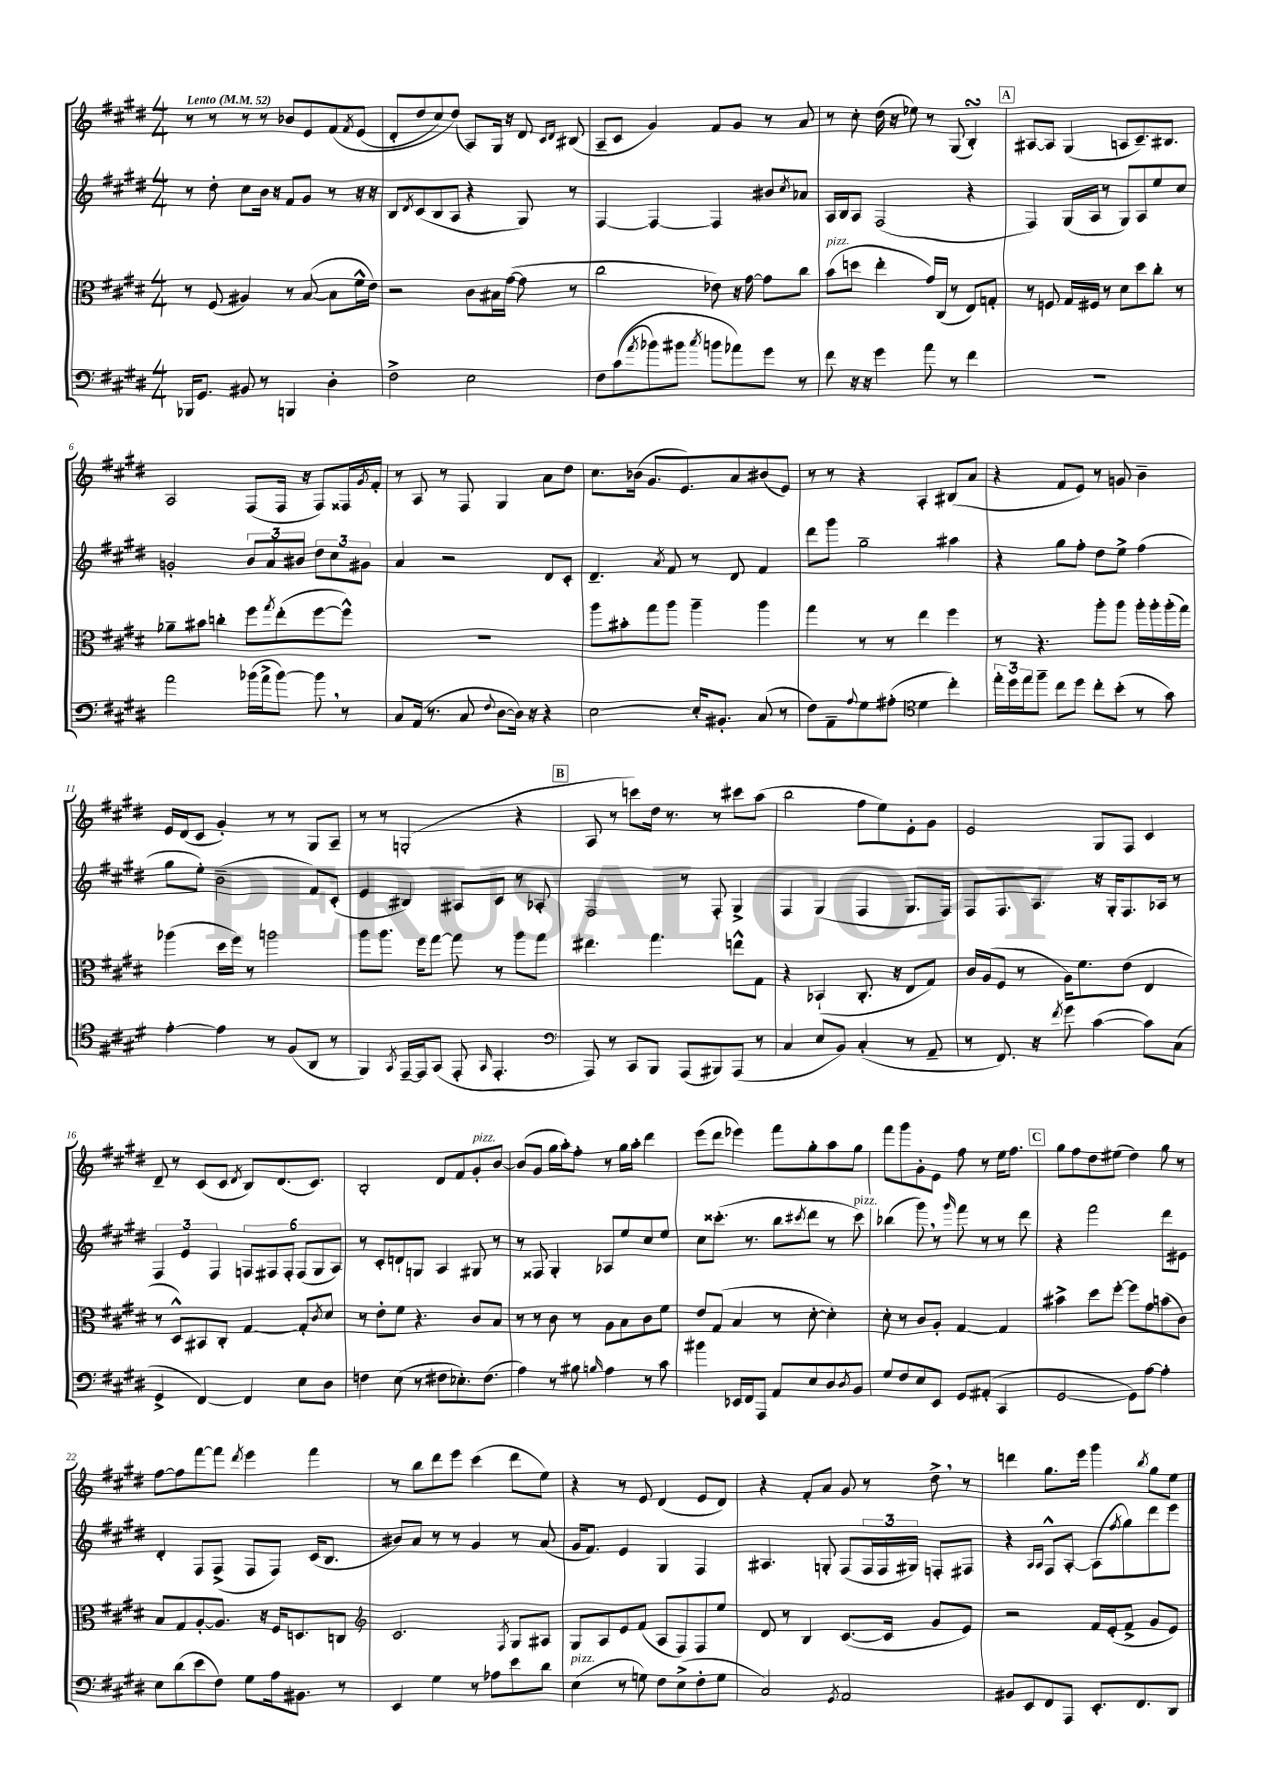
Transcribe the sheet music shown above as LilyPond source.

<<
\new StaffGroup <<
\new Staff = "s0" {
    \clef treble \key e \major \numericTimeSignature \time 4/4 \tempo "Lento" 4 = 52
    r8 r8 r8 r8 bes'8 e'8 fis'8\( \acciaccatura { fis'8 } e'8( |
    dis'8-. dis''8 cis''8) dis''8(\) a8) gis16 r16 dis'8 \grace { cis'16 dis'16 } bis8( |
    a8-- cis'8 gis'4) fis'8 gis'8 r8 a'8 |
    r8 cis''8-. dis''16( r16 ees''8) r8 gis8( b4-.\turn) |
    \mark \markup { \box "A" } ais8~ ais8 gis4( a8 cis'8.--) bis8. |
    a2 fis8( fis16 r16 fis8) fisis16 \acciaccatura { gis'8 } fis'16-. |
    r8 a8 r8 fis8 gis4 a'8 dis''8 |
    cis''8. bes'16( gis'8. e'8.) a'8 bis'8( e'8) |
    r8 r8 r4 a4-. bis8( a'8 |
    r4 fis'8 e'8) r8 g'8 b'4-- |
    e'16 dis'16( cis'8 gis'4-.) r8 r8 gis8 a8-- |
    r8 r8 g2-.( r4 |
    \mark \markup { \box "B" } a8 r8 c'''8) dis''16 r8. r8 cis'''8 a''8( |
    b''2 fis''8 e''8) e'8-. gis'8 |
    e'2 gis8 fis8 cis'4 |
    dis'8-- r8 cis'8( cis'8 \acciaccatura { dis'8 } b8) dis'8.( cis'8.) |
    b2-. dis'8 fis'8 gis'8-.^\markup { \italic "pizz." } b'8~ |
    b'8( gis'8 gis''16 a''16-.) fis''8-. r8 gis''16 a''16-. dis'''4 |
    e'''8( dis'''8 ees'''4) fis'''8 gis''8-. a''8 gis''8 |
    fis'''8 gis'''8 gis'8-. e'8 fis''8 r8 e''16 fis''8. |
    \mark \markup { \box "C" } gis''8 fis''8 dis''8 eis''8( dis''4) gis''8 r8 |
    fis''8~ fis''8 fis'''8~ fis'''8 \acciaccatura { dis'''8 } e'''4 fis'''4 |
    r8 b''8 dis'''8 e'''8 cis'''4( dis'''8 e''8) |
    r4 r8 e'8 dis'4( e'8 dis'8) |
    r4 fis'8-. a'8 gis'8 r8 dis''8-> \breathe r8 |
    d'''4 gis''8. e'''16 gis'''4 \acciaccatura { b''8 } gis''8 e''8 \bar "|." |
}
\new Staff = "s1" {
    \clef treble \key e \major \numericTimeSignature \time 4/4
    r8 dis''8-. cis''8 b'16 r16 fis'8 gis'8 r8 r16 r16 |
    b8 \acciaccatura { dis'8 } cis'8( b8 a8 r4 gis8) r8 |
    fis4~ fis4~ fis4 bis'8 \acciaccatura { cis''8 } aes'8 |
    a16 b16 a8 fis2( r4 |
    \mark \markup { \box "A" } fis4) gis16( a16 r8 gis8) a8 e''8 cis''8 |
    g'2-. \tuplet 3/2 { b'8 a'8 bis'8 } \tuplet 3/2 { dis''8 cis''8 gis'8 } |
    a'4 r2 dis'8 cis'8-. |
    dis'4.-- \acciaccatura { a'8 } fis'8 r8 dis'8 fis'4 |
    dis'''8 gis'''8 gis''2-- ais''4 |
    r4 gis''8 fis''8-. dis''8 e''8-> fis''4( |
    gis''8 e''8-.) b'2--( fis'8) cis'8-.( |
    e'4 bis4) ais8 cis'8 r8 aes8-. |
    \mark \markup { \box "B" } fis2 r8 fis8-. gis4-> |
    fis4 gis4( fis4 gis8. fis16) |
    fis8 fis8. a8. r16 gis16-. fis8. aes16 r8 |
    \tuplet 3/2 { fis4 e'4 fis4 } \tuplet 6/4 { f8 fis8 fis8-. fis8( gis8 a8) } |
    r8 cis'8-. d'8-! g8 a4 gis8 r8 |
    r8 fisis8 gis4-. aes8 e''8 cis''8 e''8 |
    cis''8 cisis'''8.-.( r8. b''8 \acciaccatura { cis'''8 } dis'''8 r8 cis'''8^\markup { \italic "pizz." }) |
    bes''4( gis'''8) \breathe r8 \grace { gis'''16 } fis'''8 r8 r8 dis'''8 |
    \mark \markup { \box "C" } r4 fis'''2 dis'''8 eis'8 |
    dis'4-. fis8 fis8->( fis8 fis8) cis'16( b8. |
    bis'8) a'8 r8 r8 gis'4 r8 a'8( |
    gis'16 fis'8.) e'4 gis4 fis4 |
    ais4. g8-. fis8( \tuplet 3/2 { fis16 fis16 gis16) } f8-. fis8 |
    r4 \grace { a16 a16 } fis8-^ a8~-. a8( \acciaccatura { fis''8 } gis''8) dis'''8 e'''8 \bar "|." |
}
\new Staff = "s2" {
    \clef alto \key e \major \numericTimeSignature \time 4/4
    r8 fis8( ais4) r8 b8~( b8 fis'16-^ e'16) |
    r2 cis'8 bis16 gis'16~( gis'8 r8 |
    cis''2 ees'8) r16 gis'16~ gis'8 cis''8 |
    b'8^\markup { \italic "pizz." }( d''8 e''4-. gis'16) cis16( r8 e8) g8-. |
    \mark \markup { \box "A" } r8 f8 gis16 fis16 r8 dis'8 dis''8 cis''8-. r8 |
    aes'8-- bis'8 c''4-. fis''8 \acciaccatura { gis''8 } e''8-.( fis''8~ fis''8-^) |
    R1 |
    a''8 bis'8-. gis''8 a''8 a''4-- a''4 |
    gis''4 r8 r8 e''4 fis''4 |
    r8 r4. a''8-. a''8 a''16-. a''16-. a''16-.( gis''16) |
    aes''4( dis''16 fis''16) r8 a''2 |
    a''8 a''8. fis''16 gis''8~ gis''8 r8 a''8 gis''8 |
    \mark \markup { \box "B" } eis''4. gis''4. e''8-^ gis8 |
    r4 bes,4-!( cis8.-. r16 e8 gis8) |
    cis'16 a16( fis8 r8 a16) fis'8. e'8( e4 |
    r8 dis8-^) bis,8 cis8-. gis4~ gis8-. \acciaccatura { cis'8 } dis'8 |
    r8 e'8-. fis'8 r4. cis'8 b8 |
    r8 r8 cis'8 r8 a8 b8 cis'8 fis'8 |
    e'8 gis8( b4 r8 dis'8~-. dis'4-.) |
    dis'8-. r8 cis'8 a8-. gis4~ gis4 |
    \mark \markup { \box "C" } bis'4-> dis''8 fis''8~-. fis''8 gis'8 b'8( cis'8) |
    b8 gis8 a8~-. a8. r16 fis16 d8. c8 |
    \clef treble cis'2. \acciaccatura { fis8 } gis8 ais8 |
    gis8 a8 e'8 fis'8( a8 fis8) fis8 e''8 |
    dis'8 r8 b4 cis'8.~( cis'16 gis'8 e'8) |
    r2 fis'16 e'16-.( fis'8-> gis'8 e'8) \bar "|." |
}
\new Staff = "s3" {
    \clef bass \key e \major \numericTimeSignature \time 4/4
    bes,,16 gis,8. bis,8 r8 b,,4 dis4-. |
    fis2-> e2 |
    fis8 cis'8(\( \acciaccatura { a'8 } bes'8) bis'8 \acciaccatura { cis''8 } b'8 aes'8\) gis'8 r8 |
    fis'8 r16 r16 gis'4 a'8 r8 fis'4 |
    \mark \markup { \box "A" } R1 |
    a'2 bes'16( a'16-> bes'8~) bes'8 \breathe r8 |
    cis8 a,16( r8. cis8 \appoggiatura { fis8 } dis8~ dis16) r16 r4 |
    e2~ e16-. bis,8.-. cis8( r8 |
    fis8) a,8-- \appoggiatura { a8 } gis8 ais8-.( \clef tenor dis'4 cis''4-.) |
    \tuplet 3/2 { e''16-. dis''16 e''16 } fis''8-- cis''8 dis''8 cis''8-. b'8-.( r8 gis'8) |
    e'4~-. e'4 r8 fis8( a,8 r8 |
    fis,4) \acciaccatura { gis,8 } e,16~-- e,16 gis,8( e,8-. \grace { gis,16 } e,4.-. |
    \mark \markup { \box "B" } \clef bass a,,8) r8 cis,8 b,,8 a,,8( bis,,8) a,,8( r8 |
    cis4 e8 b,8) cis4-.( r8 a,8-- |
    r8 fis,8.) r16 \acciaccatura { fis'8 } gis'8 cis'4~( cis'8) cis8( |
    gis,4-> fis,4~) fis,4 e8 dis8 |
    f4 e8( r8 fis8 ees8.-.) fis8.( |
    a4) r8 bis8 \grace { b16 } a4 r8 cis'8 |
    bis'4 ees,16 fis,16 a,,8 a,8 e8 dis8 \acciaccatura { dis8 } b,8 |
    gis8 fis8 e8 e,8 gis,8 ais,8-.( cis,4 |
    \mark \markup { \box "C" } gis,2~ gis,8) a8~ a4-. |
    e8 dis'8( e'8 fis8) gis8 a16 bis,8. r8 |
    e,4 gis4 r8 aes8 e'8 dis'8 |
    e4^\markup { \italic "pizz." }( r8 g8) fis8 e8->( fis8-. g8 |
    cis2) \acciaccatura { gis,8 } a,2 |
    bis,8 e,8 fis,8 a,,8 e,8.-. fis,8. dis,8 \bar "|." |
}
>>
>>
